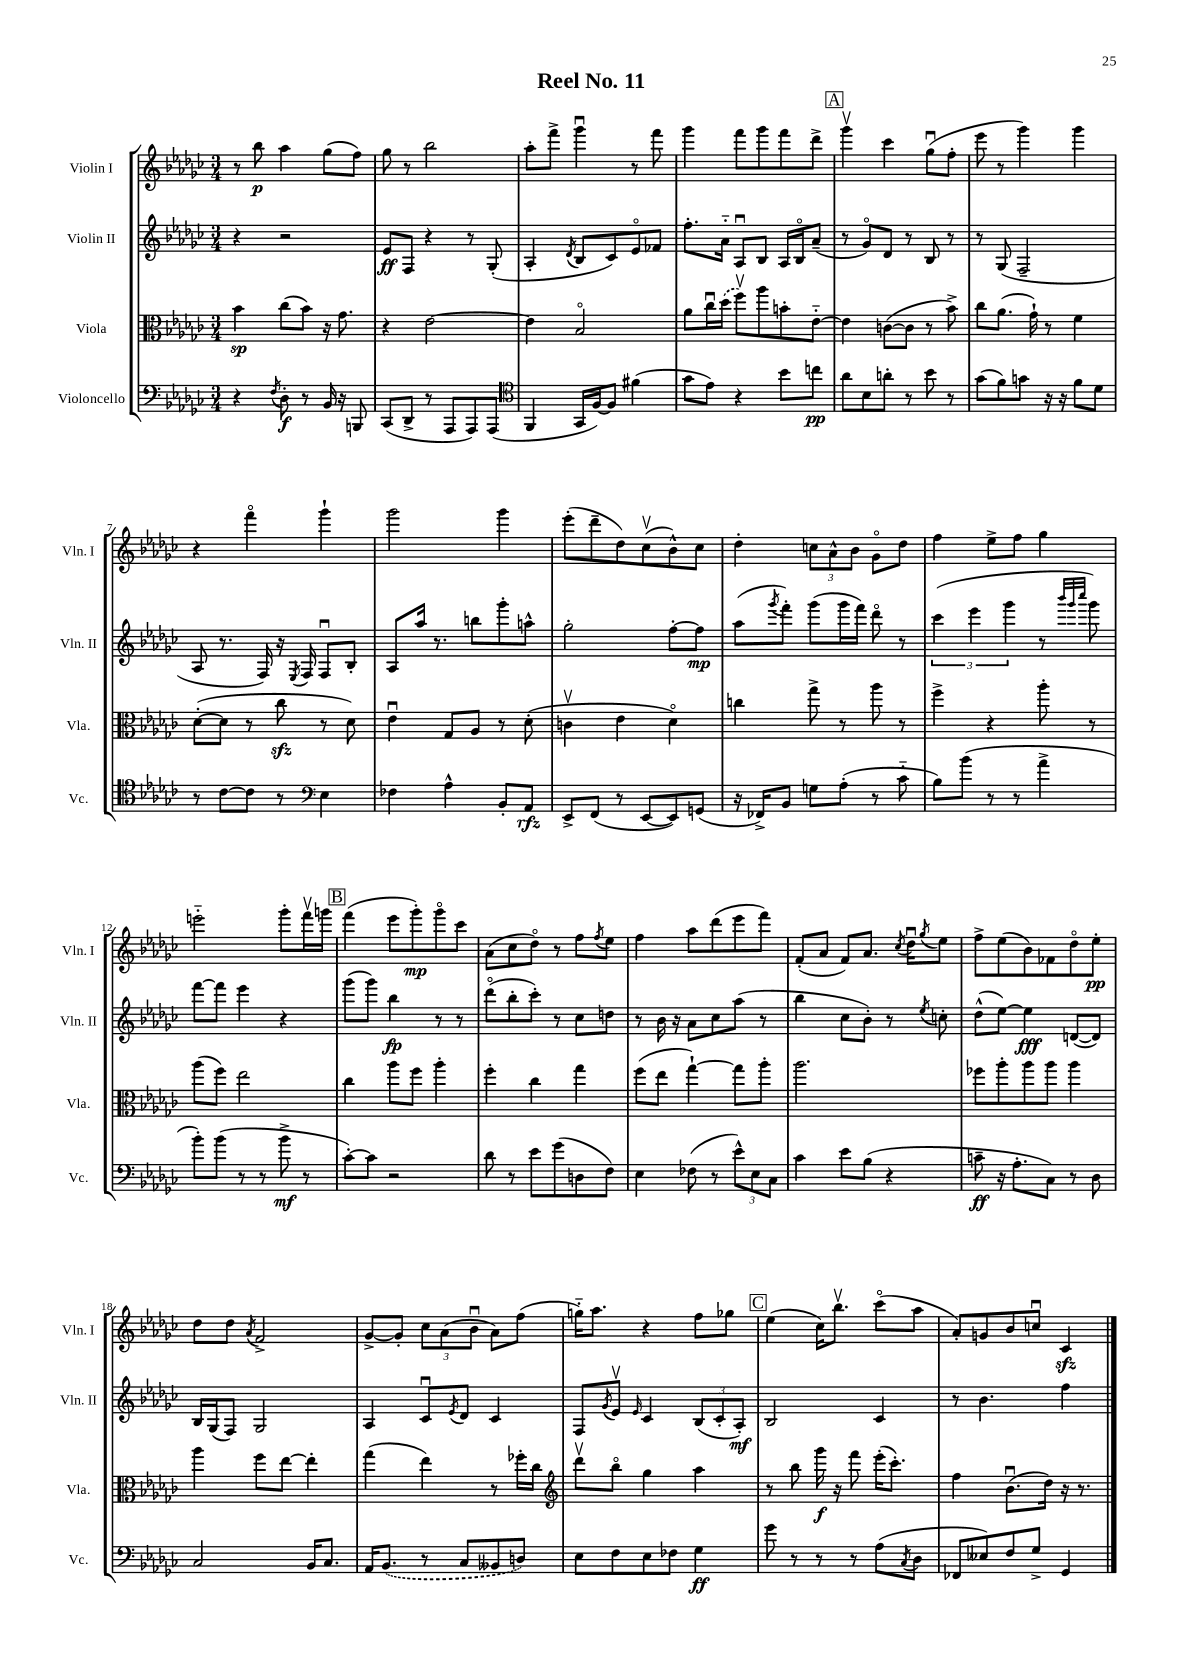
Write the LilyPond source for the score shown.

\header { title = "Reel No. 11" }
<<
\new StaffGroup <<
\new Staff = "s0" \with { instrumentName = "Violin I" shortInstrumentName = "Vln. I" } {
    \clef treble \key ges \major \numericTimeSignature \time 3/4
    r8 bes''8\p aes''4 ges''8( f''8) |
    ges''8 r8 bes''2 |
    aes''8-. f'''8-> ges'''4\downbow r8 f'''8 |
    ges'''4 f'''8 ges'''8 f'''8 des'''8-> |
    \mark \markup { \box "A" } ges'''4\upbow ces'''4 ges''8\downbow( f''8-. |
    ees'''8 r8 ges'''4) ges'''4 |
    r4 f'''4\flageolet ges'''4-! |
    ges'''2 ges'''4 |
    ees'''8-.( des'''8-- des''8) ces''8\upbow( bes'8-^) ces''8 |
    des''4-. \tuplet 3/2 { c''8 aes'8-^ bes'8 } ges'8\flageolet des''8 |
    f''4 ees''8-> f''8 ges''4 |
    e'''2-_ ges'''8-. f'''16\upbow g'''16 |
    \mark \markup { \box "B" } f'''4( ees'''8 ges'''8-.\mp) ges'''8\flageolet ces'''8 |
    aes'8( ces''8 des''8\flageolet) r8 f''8 \acciaccatura { f''8 } ees''8 |
    f''4 aes''8 des'''8( ees'''8 f'''8) |
    f'8-.( aes'8 f'8) aes'8. \acciaccatura { ces''8 } des''16\downbow \acciaccatura { ges''8 } ees''8 |
    f''8-> ees''8( bes'8) fes'8 des''8\flageolet ees''8-.\pp |
    des''8 des''8 \acciaccatura { aes'8 } f'2-> |
    ges'8~-> ges'8-. \tuplet 3/2 { ces''8 aes'8( bes'8\downbow } aes'8) f''8( |
    g''16-_) aes''8. r4 f''8 ges''8 |
    \mark \markup { \box "C" } ees''4( ces''16) bes''8.\upbow ces'''8\flageolet( aes''8 |
    aes'8-.) g'8 bes'8 c''8\downbow ces'4\sfz \bar "|." |
}
\new Staff = "s1" \with { instrumentName = "Violin II" shortInstrumentName = "Vln. II" } {
    \clef treble \key ges \major \numericTimeSignature \time 3/4
    r4 r2 |
    ees'8\ff f8 r4 r8 ges8-.( |
    aes4-. \acciaccatura { des'8 } bes8 ces'8) ees'8\flageolet fes'8 |
    f''8.-. aes'16-_ aes8\downbow bes8 aes16 bes16\flageolet aes'8--( |
    \mark \markup { \box "A" } r8 ges'8\flageolet) des'8 r8 bes8 r8 |
    r8 ges8( f2-- |
    aes8 r8. f16) r16 \acciaccatura { ees8 } f16 f8\downbow bes8-. |
    aes8 aes''16 r8. b''8 ges'''8-. a''8-^ |
    ges''2-. f''8~-. f''8\mp |
    aes''8( \acciaccatura { ges'''8 } f'''8-.) ges'''8( ges'''16 f'''16) des'''8\flageolet r8 |
    \tuplet 3/2 { ces'''4( ees'''4 ges'''4 } r8 \grace { bes'''32 ges'''32 ces''''32 } ges'''8) |
    f'''8~ f'''8 ees'''4 r4 |
    \mark \markup { \box "B" } ges'''8( ges'''8) bes''4\fp r8 r8 |
    des'''8\flageolet( bes''8-. ces'''8-.) r8 ces''8 d''8 |
    r8 bes'16 r16 aes'8 ces''8 aes''8( r8 |
    bes''4 ces''8 bes'8-.) r8 \acciaccatura { ees''8 } c''8-. |
    des''8-^( ees''8~) ees''4\fff d'8~( d'8) |
    bes16 ges16( f8) ges2 |
    aes4 ces'8\downbow \acciaccatura { ees'8 } des'8 ces'4 |
    f8 \acciaccatura { ges'8 } ees'8\upbow \grace { ees'16 } ces'4 \tuplet 3/2 { bes8( ces'8-. aes8-.\mf) } |
    \mark \markup { \box "C" } bes2 ces'4 |
    r8 bes'4. f''4 \bar "|." |
}
\new Staff = "s2" \with { instrumentName = "Viola" shortInstrumentName = "Vla." } {
    \clef alto \key ges \major \numericTimeSignature \time 3/4
    bes'4\sp ces''8( bes'8) r16 ges'8. |
    r4 ees'2~ |
    ees'4 bes2\flageolet |
    aes'8 ces''16\downbow \once \slurDashed des''16( f''8\upbow) aes''8 b'8-. ees'8~-_ |
    \mark \markup { \box "A" } ees'4 c'8~( c'8 r8 bes'8->) |
    ces''8 aes'8.( ges'16-!) r8 f'4 |
    des'8~-.( des'8 r8 ces''8\sfz r8 des'8) |
    ees'4\downbow ges8 aes8 r8 des'8-.( |
    c'4\upbow ees'4 des'4\flageolet) |
    c''4 ges''8-> r8 aes''8 r8 |
    f''4-> r4 aes''8-. r8 |
    aes''8( f''8) ees''2 |
    \mark \markup { \box "B" } ces''4 aes''8 f''8 aes''4-. |
    f''4-. ces''4 ges''4 |
    f''8( ees''8 ges''4~-!) ges''8 aes''8-. |
    aes''2. |
    fes''8 aes''8-. aes''8 aes''8 aes''4 |
    aes''4 f''8 ees''8~ ees''4-. |
    ges''4( ees''4) r8 fes''16-. ces''16 |
    \clef treble des'''8\upbow bes''8\flageolet ges''4 aes''4 |
    \mark \markup { \box "C" } r8 bes''8 ges'''16\f r16 f'''8 ees'''16-.( ces'''8.-.) |
    f''4 bes'8.\downbow( des''16) r16 r8. \bar "|." |
}
\new Staff = "s3" \with { instrumentName = "Violoncello" shortInstrumentName = "Vc." } {
    \clef bass \key ges \major \numericTimeSignature \time 3/4
    r4 \acciaccatura { f8 } des8-.\f r8 bes,16 r16 b,,8 |
    ces,8( des,8-> r8 aes,,8 aes,,8) aes,,8( |
    \clef tenor f,4 ges,16 f16~) f8 fis'4( |
    ges'8 ees'8) r4 bes'8 c''8\pp |
    \mark \markup { \box "A" } aes'8 bes8 a'8-. r8 bes'8 r8 |
    ges'8( f'8) g'8 r16 r16 f'8 des'8 |
    r8 ces'8~ ces'8 r8 \clef bass ees4 |
    fes4 aes4-^ bes,8-. aes,8\rfz |
    ees,8-> f,8( r8 ees,8~ ees,8) g,8( |
    r16 fes,16->) bes,8 g8 aes8-.( r8 ces'8-_ |
    bes8) bes'8( r8 r8 aes'4-> |
    bes'8-.) bes'8( r8 r8 bes'8->\mf r8 |
    \mark \markup { \box "B" } ces'8~-.) ces'8 r2 |
    des'8 r8 ees'8 ges'8( d8 f8) |
    ees4 fes8( r8 \tuplet 3/2 { ees'8-^) ees8 ces8 } |
    ces'4 ees'8 bes8( r4 |
    c'8--\ff r16 aes8.-. ces8) r8 des8 |
    ces2 bes,16 ces8. |
    aes,16 \once \slurDashed bes,8.( r8 ces8 beses,8 d8) |
    ees8 f8 ees8 fes8 ges4\ff |
    \mark \markup { \box "C" } ges'8 r8 r8 r8 aes8( \acciaccatura { ces8 } des8 |
    fes,8 eeses8) f8 ges8-> ges,4 \bar "|." |
}
>>
>>
